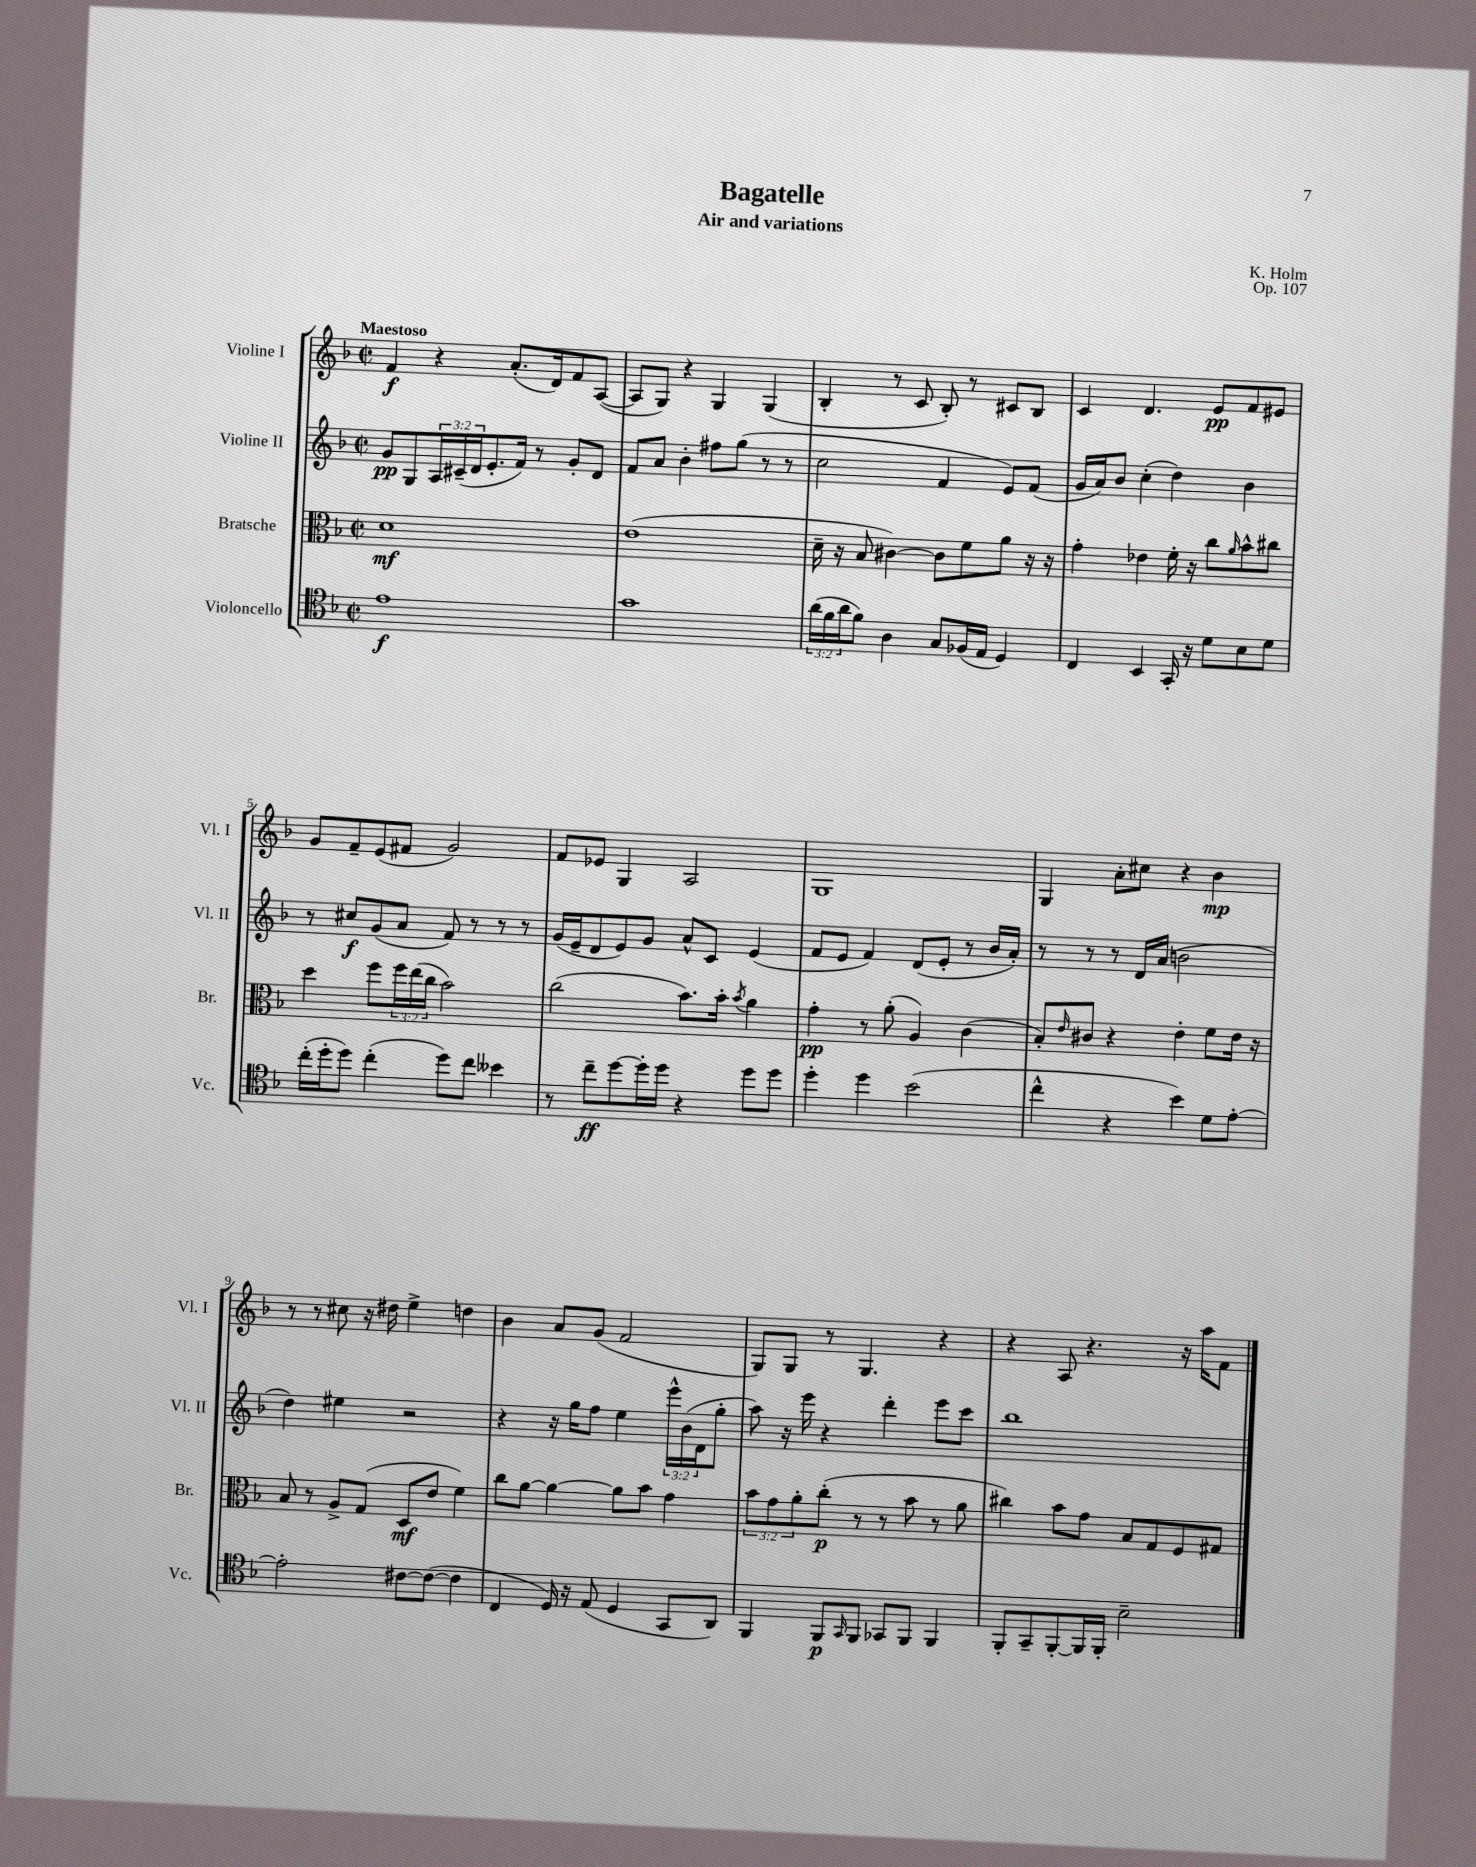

**kern	**dynam	**kern	**dynam	**kern	**dynam	**kern	**dynam
*part4	*part4	*part3	*part3	*part2	*part2	*part1	*part1
*staff4	*staff4	*staff3	*staff3	*staff2	*staff2	*staff1	*staff1
*I"Violoncello	*	*I"Bratsche	*	*I"Violine II	*	*I"Violine I	*
*I'Vc.	*	*I'Br.	*	*I'Vl. II	*	*I'Vl. I	*
*clefC4	*	*clefC3	*	*clefG2	*	*clefG2	*
*k[b-]	*	*k[b-]	*	*k[b-]	*	*k[b-]	*
*M2/2	*	*M2/2	*	*M2/2	*	*M2/2	*
*met(c|)	*	*met(c|)	*	*met(c|)	*	*met(c|)	*
=1	=1	=1	=1	=1	=1	=1	=1
!	!	!	!	!	!	!LO:TX:a:B:t=Maestoso	!
1e	f	1d	mf	8g/L	pp	4f/	f
.	.	.	.	8G/	.	.	.
.	.	.	.	24A/L	.	4r	.
.	.	.	.	(24c#X~/	.	.	.
.	.	.	.	24d/J	.	.	.
.	.	.	.	8.e'/	.	.	.
.	.	.	.	.	.	(8.a'/L	.
.	.	.	.	16f/Jk)	.	.	.
.	.	.	.	8r	.	.	.
.	.	.	.	.	.	16d/k)	.
.	.	.	.	8g'/L	.	8f/	.
.	.	.	.	8d/J	.	([8A/J	.
=2	=2	=2	=2	=2	=2	=2	=2
1g	.	(1e	.	8f/L	.	8A/L]	.
.	.	.	.	8a/J	.	8G/J)	.
.	.	.	.	4b-'\	.	4r	.
.	.	.	.	8ff#X\L	.	4G/	.
.	.	.	.	(8gg\J	.	.	.
.	.	.	.	8r	.	(4G/	.
.	.	.	.	8r	.	.	.
=3	=3	=3	=3	=3	=3	=3	=3
(24a\LL	.	16d~\	.	2cc\	.	4B-'/	.
24f\	.	.	.	.	.	.	.
.	.	16r	.	.	.	.	.
24a\J	.	.	.	.	.	.	.
8f\J)	.	8B-/	.	.	.	.	.
4A\	.	[4c#X\)	.	.	.	8r	.
.	.	.	.	.	.	8c/	.
8G/L	.	8c#\L]	.	4f/	.	8B-'/)	.
(16F-X/L	.	8f\	.	.	.	8r	.
16E/JJ	.	.	.	.	.	.	.
4D/)	.	8a\J	.	8e/L)	.	8c#X/L	.
.	.	16r	.	(8f/J	.	8B-/J	.
.	.	16r	.	.	.	.	.
=4	=4	=4	=4	=4	=4	=4	=4
4C/	.	4g'\	.	16g/LL	.	4c/	.
.	.	.	.	16a/J)	.	.	.
.	.	.	.	8b-/J	.	.	.
4BB-/	.	4e-X\	.	(4cc'\	.	4.d/	.
16GG'/	.	16f'\	.	4dd\)	.	.	.
16r	.	16r	.	.	.	.	.
8d\L	.	8cc\L	.	.	.	8e/L	pp
.	.	16qqa/	.	.	.	.	.
8B-\	.	8b-^^\	.	4b-\	.	8f/	.
8d\J	.	8cc#X\J	.	.	.	8e#X/J	.
!!LO:LB:g=z
=5	=5	=5	=5	=5	=5	=5	=5
(16cc'\LL	.	4dd\	.	8r	.	8g/L	.
16dd'\J	.	.	.	.	.	.	.
8dd\J)	.	.	.	8cc#X/L	f	8f~/	.
(4cc'\	.	8ff\L	.	(8g/	.	(8e/	.
.	.	24ff\L	.	8a/J	.	8f#X/J	.
.	.	(24ee\	.	.	.	.	.
.	.	24cc\JJ	.	.	.	.	.
8dd\L)	.	2b-\)	.	8f/)	.	2g/)	.
8cc\J	.	.	.	8r	.	.	.
4b--X\	.	.	.	8r	.	.	.
.	.	.	.	8r	.	.	.
=6	=6	=6	=6	=6	=6	=6	=6
8r	.	(2cc\	.	(16g/LL	.	8f/L	.
.	.	.	.	16e~/J	.	.	.
8cc~\L	ff	.	.	8d/	.	8e-X/J	.
[8dd\	.	.	.	8e/)	.	4G/	.
16dd'\L]	.	.	.	8g/J	.	.	.
16dd\JJ	.	.	.	.	.	.	.
4r	.	8.b-\L)	.	8a^^/L	.	2A/	.
.	.	.	.	8c/J	.	.	.
.	.	16b-'\Jk	.	.	.	.	.
.	.	8qb-/	.	.	.	.	.
8dd\L	.	4a\	.	(4e/	.	.	.
8dd\J	.	.	.	.	.	.	.
=7	=7	=7	=7	=7	=7	=7	=7
4dd'\	.	4g'\	pp	8f/L	.	1G	.
.	.	.	.	8e/J	.	.	.
4dd\	.	8r	.	4f/)	.	.	.
.	.	(8a'\	.	.	.	.	.
(2b-\	.	4A/)	.	(8d/L	.	.	.
.	.	.	.	8e'/J	.	.	.
.	.	(4c\	.	8r	.	.	.
.	.	.	.	16b-/LL	.	.	.
.	.	.	.	16a'/JJ)	.	.	.
=8	=8	=8	=8	=8	=8	=8	=8
4cc^^\	.	8B-'/L)	.	8r	.	4G/	.
.	.	16qqe/	.	.	.	.	.
.	.	8c#X/J	.	8r	.	.	.
4r	.	4r	.	8r	.	8a'\L	.
.	.	.	.	16d/LL	.	8cc#X\J	.
.	.	.	.	(16a/JJ	.	.	.
4b-\)	.	4e'\	.	2bn\	.	4r	.
8d\L	.	8f\L	.	.	.	4b-\	mp
[8e'\J	.	16e\Jk	.	.	.	.	.
.	.	16r	.	.	.	.	.
!!LO:LB:g=z
=9	=9	=9	=9	=9	=9	=9	=9
2e'\]	.	8B-/	.	4dd\)	.	8r	.
.	.	8r	.	.	.	8r	.
.	.	8A^/L	.	4ee#X\	.	8cc#X\	.
.	.	(8G/J	.	.	.	16r	.
.	.	.	.	.	.	16dd#X\	.
[8c#X\L	.	8D/L	mf	2r	.	4ee^\	.
(8c#\J_	.	8e/J	.	.	.	.	.
4c#\]	.	4f\)	.	.	.	4ddn\	.
=10	=10	=10	=10	=10	=10	=10	=10
4C/	.	8cc\L	.	4r	.	4b-\	.
.	.	[8a\J	.	.	.	.	.
16D/)	.	4a\_	.	16r	.	8a/L	.
16r	.	.	.	16gg\KL	.	.	.
(8E/	.	.	.	8ff\J	.	(8g/J	.
4D/	.	8a\L]	.	4ee\	.	2f/	.
.	.	8b-\J	.	.	.	.	.
8GG/L	.	4g\	.	24eee^^\LL	.	.	.
.	.	.	.	(24b-\	.	.	.
.	.	.	.	24d\J	.	.	.
8AA/J)	.	.	.	8gg'\J	.	.	.
=11	=11	=11	=11	=11	=11	=11	=11
4FF/	.	12b-\L	.	8aa\)	.	8G/L)	.
.	.	12g\	.	.	.	.	.
.	.	.	.	16r	.	8G/J	.
.	.	12a'\	.	.	.	.	.
.	.	.	.	16eee\	.	.	.
8FF/L	p	(8cc'\J	p	4r	.	8r	.
16qqGG/	.	.	.	.	.	.	.
8FF/J	.	8r	.	.	.	4.G/	.
8GG-X/L	.	8r	.	4ddd'\	.	.	.
8FF/J	.	8b-\	.	.	.	.	.
4FF/	.	8r	.	8eee\L	.	4r	.
.	.	8a\	.	8ccc\J	.	.	.
=12	=12	=12	=12	=12	=12	=12	=12
8FF'/L	.	4cc#X\)	.	1bb-	.	4r	.
8GG~/	.	.	.	.	.	.	.
[8FF'/	.	8b-\L	.	.	.	8A/	.
16FF/L]	.	8g\J	.	.	.	4.r	.
16FF'/JJ	.	.	.	.	.	.	.
2B-~\	.	8B-/L	.	.	.	.	.
.	.	8G/	.	.	.	.	.
.	.	8F/	.	.	.	16r	.
.	.	.	.	.	.	16aa\KL	.
.	.	8G#X/J	.	.	.	8f\J	.
==	==	==	==	==	==	==	==
*-	*-	*-	*-	*-	*-	*-	*-
